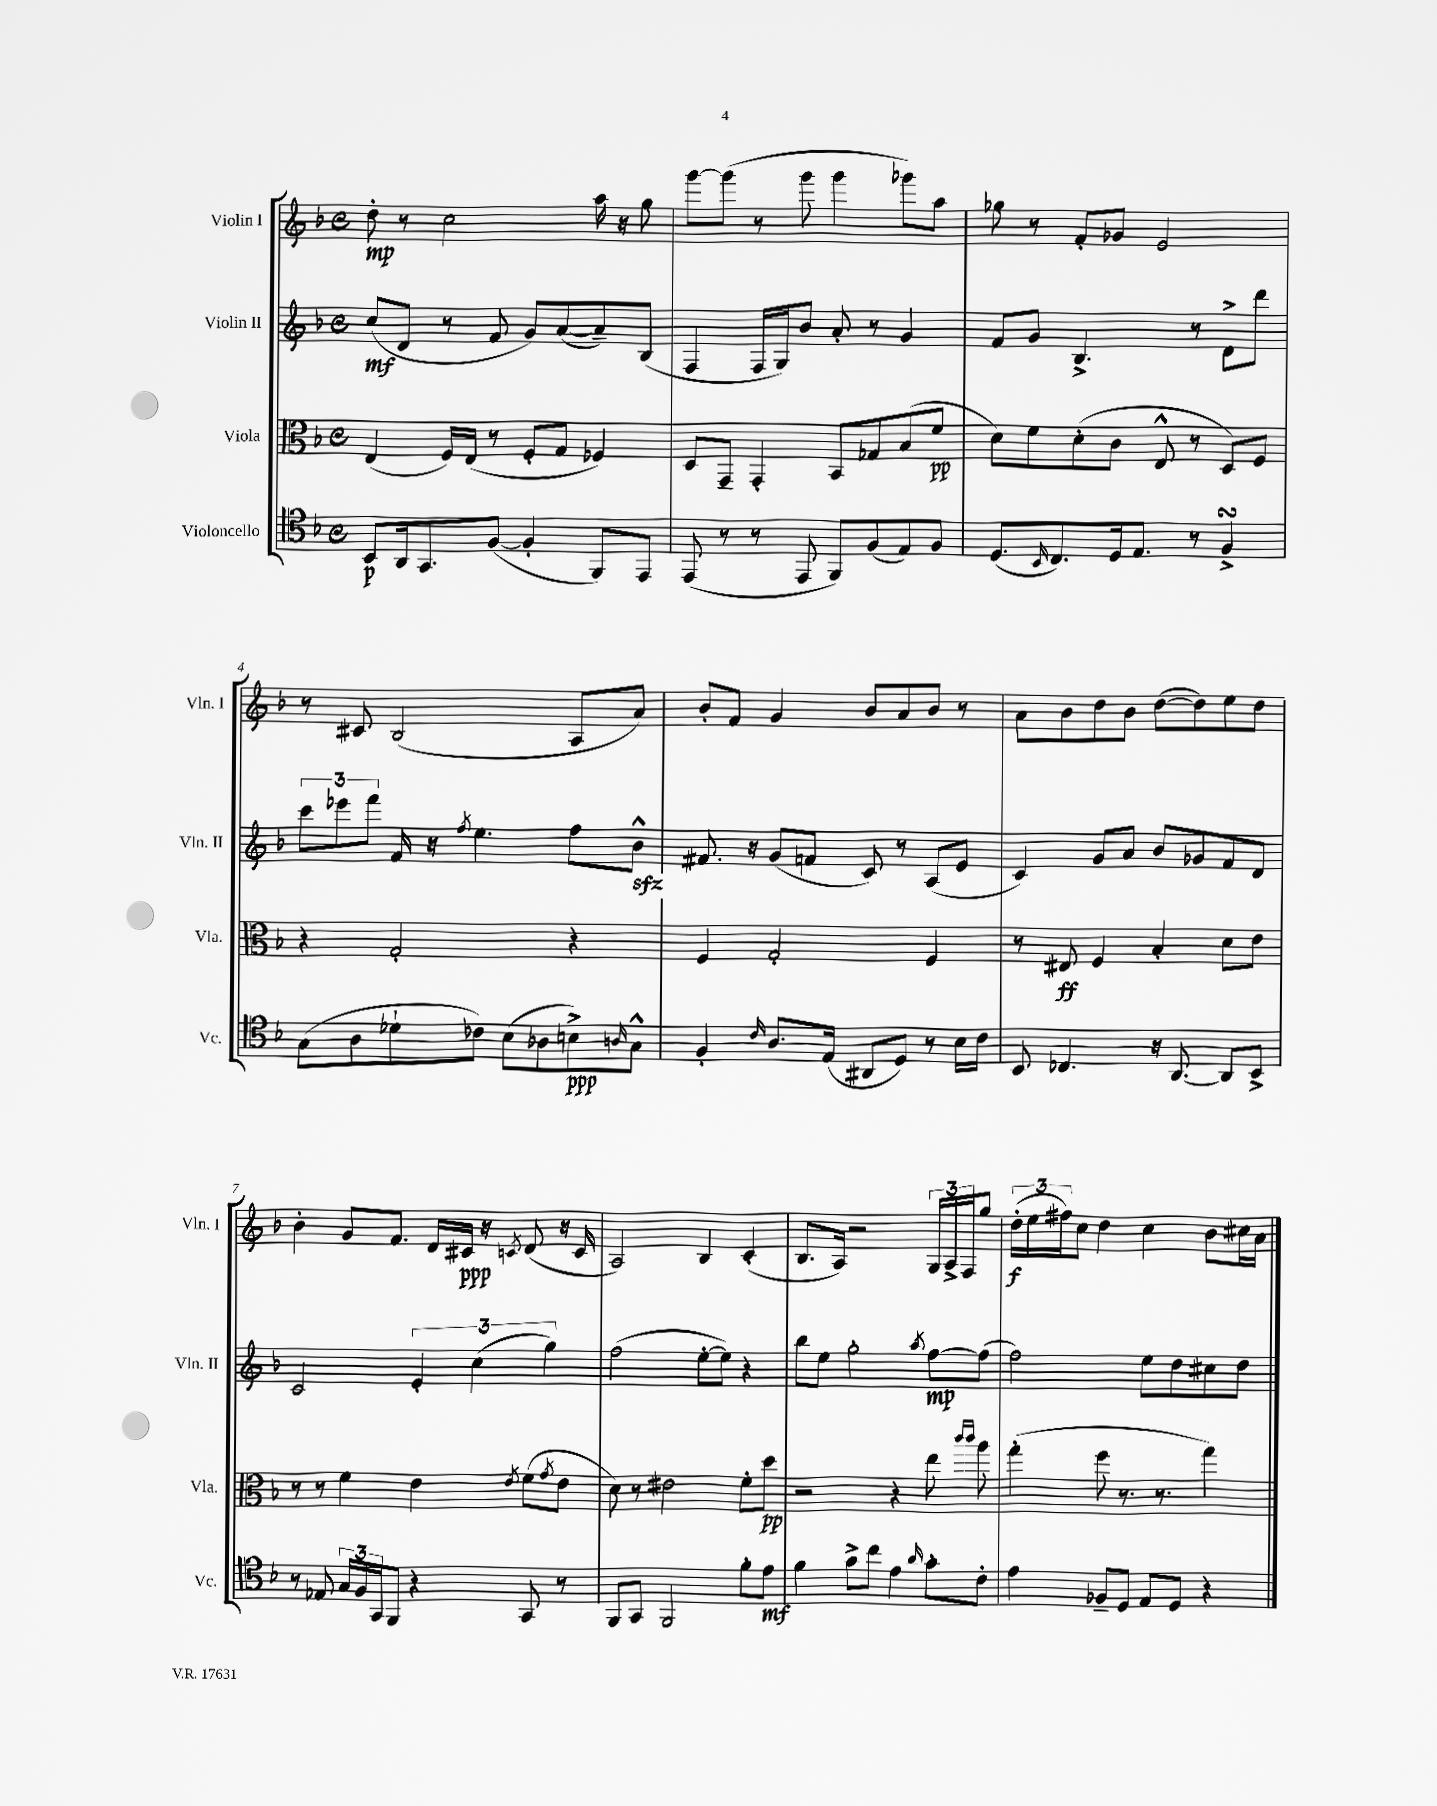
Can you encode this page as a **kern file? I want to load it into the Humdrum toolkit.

**kern	**kern	**kern	**kern
*staff4	*staff3	*staff2	*staff1
*clefC4	*clefC3	*clefG2	*clefG2
*k[b-]	*k[b-]	*k[b-]	*k[b-]
*M4/4	*M4/4	*M4/4	*M4/4
*met(c)	*met(c)	*met(c)	*met(c)
8BB-	(4E	(8cc	8dd'
16AA	.	8d	8r
8.GG	.	.	.
.	16F)	8r	2cc
.	(16E	.	.
([8F	8r	8f	.
4F']	8F'	8g)	.
.	8G	([8a	.
8FF)	4F-)	8a~])	16aa
.	.	.	16r
8EE	.	(8B-	8gg
=	=	=	=
(8EE	8D	4F	[8ggg
8r	8GG~	.	(8ggg]
8r	4GG'	16F	8r
.	.	16G)	.
8EE	.	8b-	8ggg
8FF)	8BB-	8a'	4ggg
(8F	8G-	8r	.
8E)	(8B-	4g	8ggg-)
8F	8f	.	8aa
=	=	=	=
(8.D	8d)	8f	8gg-
.	8f	8g	8r
16qqBB-	.	.	.
8.C)	.	.	.
.	(8d'	4.B-^	8f'
16D	8c	.	8g-
8.E	.	.	.
.	8E^^	.	2e
8r	8r	8r	.
4F^	8D)	8d^	.
.	8F	8ddd	.
=	=	=	=
(8G	4r	12ccc	8r
.	.	12eee-	.
8A	.	.	8c#
.	.	12fff	.
8d-`	2G'	16f	(2B-
.	.	16r	.
.	.	8qff	.
8c-)	.	4.ee	.
(8B-	.	.	.
8A-	.	.	.
8B^)	4r	8ff	8A
16qqA	.	.	.
8G^^	.	8b-^^	8a)
=	=	=	=
4F'	4F	8.f#	8b-'
.	.	.	8f
.	.	16r	.
16qqc	.	.	.
8.A	2G'	(8g	4g
.	.	8f	.
(16E	.	.	.
8AA#	.	8c)	8b-
8D)	.	8r	8a
8r	4F	(8A	8b-
16B-	.	8e	8r
16c	.	.	.
=	=	=	=
8BB-	8r	4c)	8a
4.C-	8E#	.	8b-
.	4F	8g	8dd
.	.	8a	8b-
16r	4B-'	8b-	([8dd
[8.AA	.	.	.
.	.	8g-	8dd])
8AA]	8d	8f	8ee
8BB-^	8e	8d	8dd
=	=	=	=
8r	8r	2c	4b-'
8E-	8r	.	.
24G	4f	.	8g
24F	.	.	.
24GG	.	.	.
8FF	.	.	8.f
4r	4e	6e'	.
.	.	.	16d
.	.	.	16c#
.	.	(6cc	.
.	.	.	16r
.	8qe	.	8qc
8GG	(8f	.	(8d
.	.	6gg)	.
.	8qg	.	.
8r	8e	.	16r
.	.	.	16c
=	=	=	=
8FF	8d)	(2ff	2A)
8GG	8r	.	.
2FF	2e#	.	.
.	.	[8ee'	4B-
.	.	8ee])	.
8f'	8f'	4r	(4c'
8e	8dd	.	.
=	=	=	=
4f	2r	8bb-	8.B-
.	.	8ee	.
.	.	.	16A)
8g^	.	2gg'	2r
8cc	.	.	.
4e	4r	.	.
16qqa	.	8qaa	.
8g'	8ee	[8ff	24G
.	.	.	24A^
.	.	.	24F
.	16qqccc	.	.
.	16qqccc	.	.
8c'	8aa	(8ff]	8gg
=	=	=	=
4e	(4gg'	2ff)	(24dd'
.	.	.	24ee
.	.	.	24ff#)
.	.	.	8cc
8F-~	8ff	.	4dd
8D	8.r	.	.
8E	.	8ee	4cc
.	8.r	.	.
8D	.	8dd	.
4r	4gg)	8cc#	8b-
.	.	8dd	16cc#
.	.	.	16a
==	==	==	==
*-	*-	*-	*-
